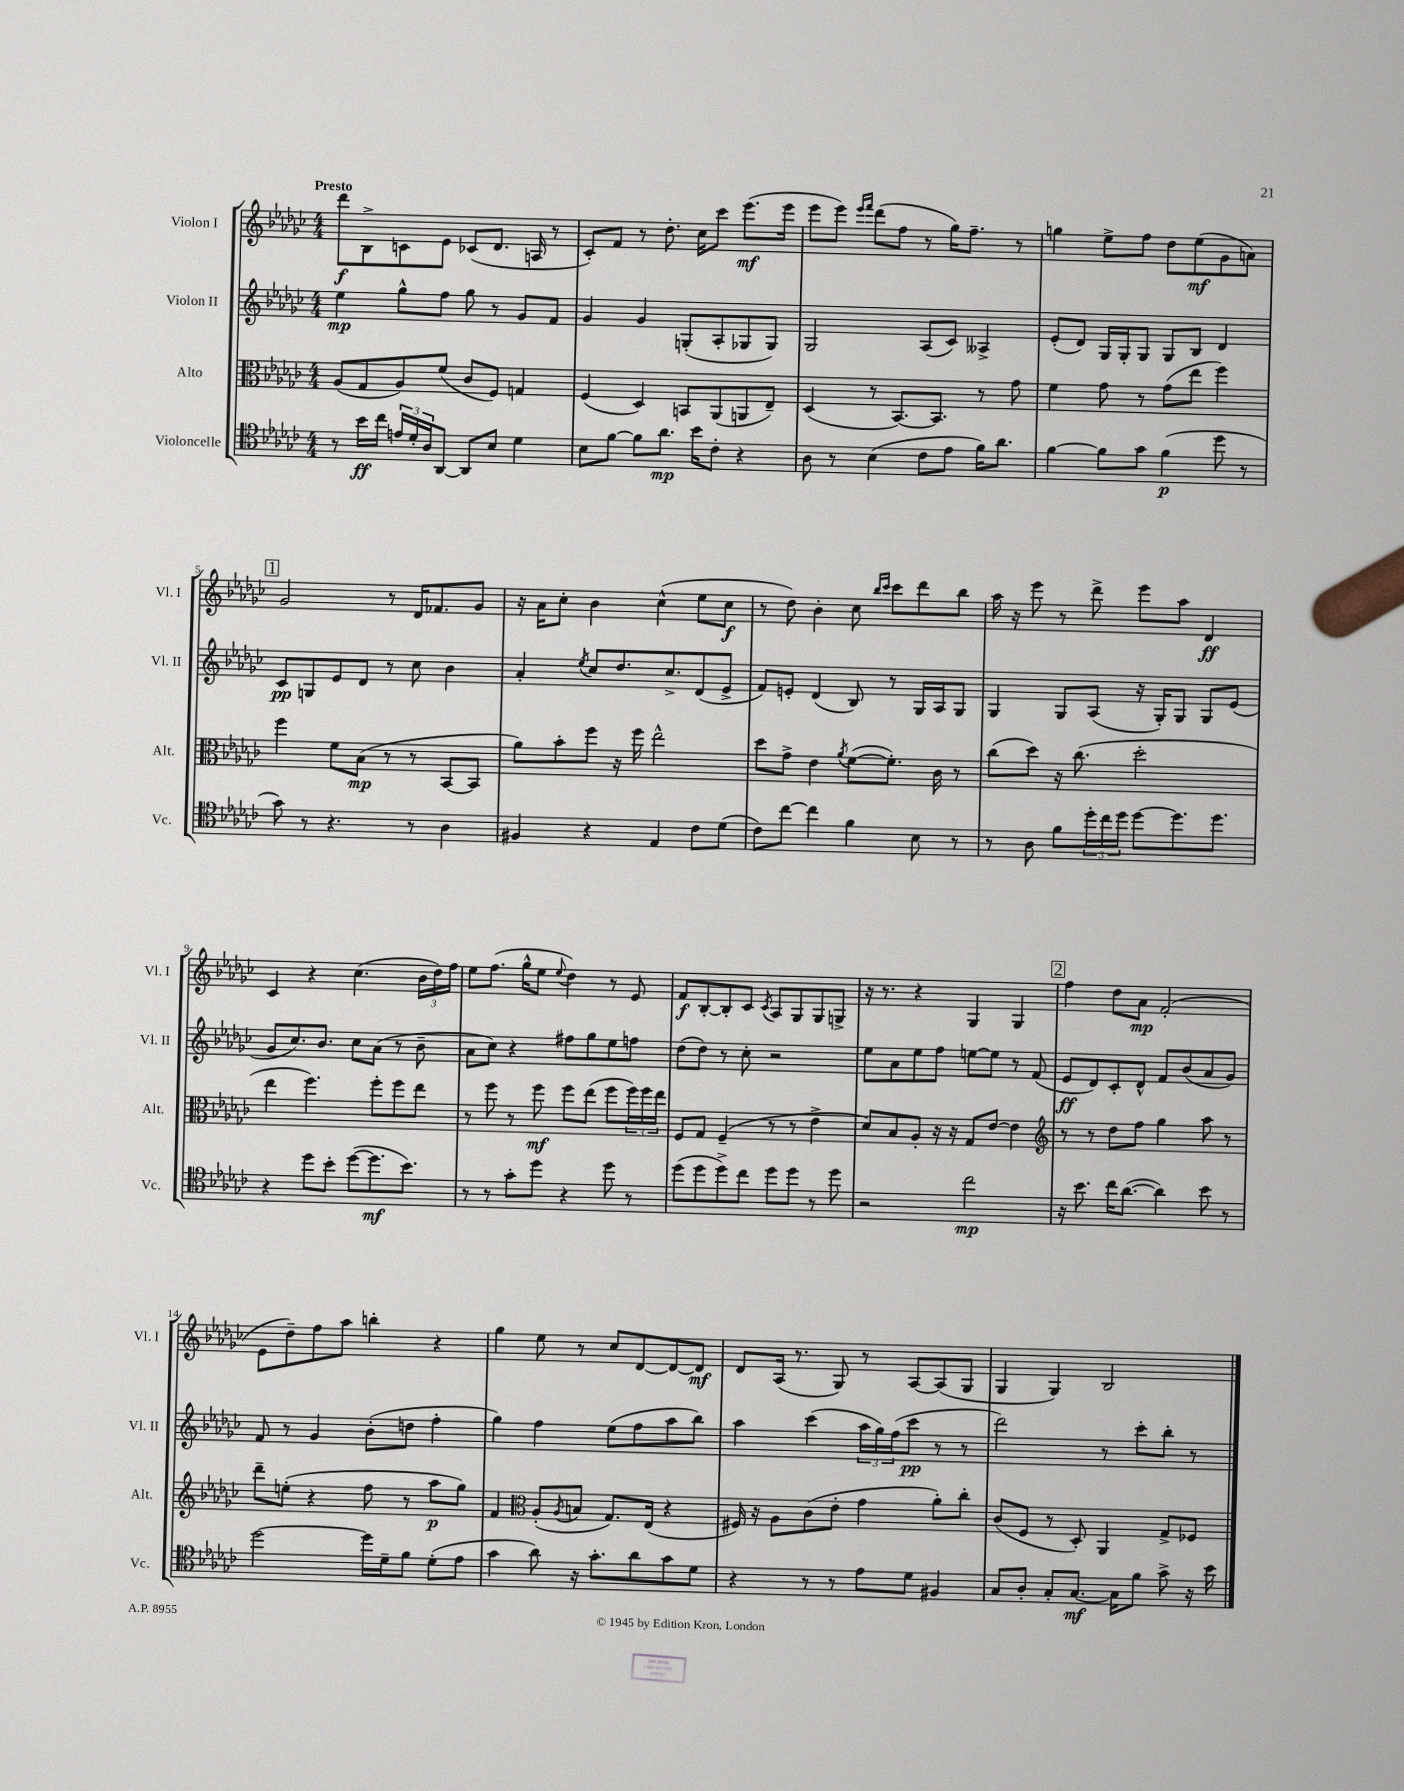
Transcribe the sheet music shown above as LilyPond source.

<<
\new StaffGroup <<
\new Staff = "s0" \with { instrumentName = "Violon I" shortInstrumentName = "Vl. I" } {
    \clef treble \key ges \major \numericTimeSignature \time 4/4 \tempo "Presto"
    des'''8\f bes8-> c'8 ees'8 ces'8( des'8. a16 r8 |
    ces'8-.) f'8 r8 des''8.-. ces''16 ces'''8 ees'''8.\mf( ees'''16 |
    ees'''8 ees'''8) \grace { ees'''16 f'''16 } des'''8( f''8 r8 ges''16) f''8.-- r8 |
    g''4 ees''8-> f''8 des''8 ees''8\mf( ges'8 a'8) |
    \mark \markup { \box "1" } ges'2 r8 des'16 fes'8. ges'8 |
    r16 aes'16 ces''8-. bes'4 ces''4-^( ees''8 ces''8\f |
    r8 des''8) bes'4-. ces''8 \grace { bes''16 ces'''16 } ces'''8 des'''8 bes''8 |
    aes''16 r16 ees'''8 r8 des'''8-> ees'''8 aes''8 des'4\ff |
    ces'4 r4 ces''4.( \tuplet 3/2 { bes'16 des''16) f''16 } |
    ees''8 f''8.( ges''16-^ ees''8 \appoggiatura { ees''8 } des''4) r8 ees'8 |
    f'8\f bes8~-. bes8-. ces'8 \acciaccatura { ces'8 } aes8 ges8 ges8 g8-> |
    r16 r8. r4 ges4 ges4 |
    \mark \markup { \box "2" } f''4 des''8 aes'8\mp f'2-.( |
    ees'8 des''8--) f''8 aes''8 b''4-. r4 |
    ges''4 ees''8 r8 ces''8 des'8~ des'8~ des'8\mf |
    des'8 aes16( r8. ges8) r8 aes8~ aes8( ges8 |
    ges4 ges4) bes2 \bar "|." |
}
\new Staff = "s1" \with { instrumentName = "Violon II" shortInstrumentName = "Vl. II" } {
    \clef treble \key ges \major \numericTimeSignature \time 4/4
    ees''4\mp ges''8-^ f''8 ges''8 r8 ges'8 f'8 |
    ges'4 ges'4 g8-.( aes8-. ges8 ges8) |
    ges2 aes8( ces'8) aeses4-> |
    ees'8-.( des'8) ges16 ges16-. ges8 ges8 bes8 des'4 |
    \mark \markup { \box "1" } ces'8\pp g8 ees'8 des'8 r8 ces''8 bes'4 |
    aes'4-. \acciaccatura { ees''8 } ces''8 des''8. ces''8.-> des'8( ees'8-> |
    f'8) e'8-. des'4( bes8) r8 ges16 aes16 ges8 |
    ges4 ges8 aes8( r16 ges16-.) ges8 ges8 ees'8( |
    ges'8 ces''8.) bes'8. ces''8 aes'8( r8 bes'8-- |
    aes'8 ces''8) r4 fis''8 ges''8 ees''8 f''8 |
    des''8( des''8) r8 ces''8-. r2 |
    ees''8 aes'8 ees''8 f''8 e''8~ e''8 r8 f'8( |
    \mark \markup { \box "2" } ees'8\ff des'8) ces'8-. des'8-^ f'8 bes'8( aes'8 ges'8) |
    f'8 r8 ges'4 bes'8-.( d''8 f''4-. |
    ges''4) f''4 ees''8( f''8 aes''8 bes''8) |
    aes''4 ces'''4( \tuplet 3/2 { aes''16 ges''16) f''16( } ces'''8\pp r8 r8 |
    des'''2) r8 ces'''8-. bes''8-. r8 \bar "|." |
}
\new Staff = "s2" \with { instrumentName = "Alto" shortInstrumentName = "Alt." } {
    \clef alto \key ges \major \numericTimeSignature \time 4/4
    aes8( ges8 aes8) f'8( ces'8 f8) g4 |
    f4( des4) b,8 aes,8( a,8 ees8--) |
    des4( r8 bes,8.~) bes,8. r8 ges'8 |
    f'4 ges'8 r8 ges'8( ees''8 f''4) |
    \mark \markup { \box "1" } f''4 f'8 bes8\mp( r8 r8 bes,8~ bes,8 |
    aes'8) bes'8-. f''8 r16 f''16 ees''2-^ |
    des''8 ges'8-> ees'4 \acciaccatura { aes'8 } f'8~( f'8.-.) ces'16 r8 |
    ces''8( des''8) r16 ces''8.( des''2-. |
    ees''4 f''4.) f''8-. f''8 ees''8 |
    r8 f''8 r8 f''8\mf f''8 ees''8( f''8 \tuplet 3/2 { f''16) f''16 ees''16 } |
    f8 ges8 f4--( r8 r8 ees'4-> |
    des'8) bes8 aes8-. r16 r16 ges8 ees'8~ ees'4 |
    \mark \markup { \box "2" } \clef treble r8 r8 des''8 f''8 ges''4 aes''8 r8 |
    des'''8-- e''8-.( r4 f''8 r8 aes''8\p ges''8) |
    f'4 \clef alto aes8-.( \acciaccatura { aes8 } b8 ges8.) ees16( r4 |
    fis16) r16 aes8 ces'8( ees'8-. ges'4 aes'8-.) ces''8-. |
    ces'8( f8 r8 des8-.) aes,4 ges8-> fes8 \bar "|." |
}
\new Staff = "s3" \with { instrumentName = "Violoncelle" shortInstrumentName = "Vc." } {
    \clef tenor \key ges \major \numericTimeSignature \time 4/4
    r8 bes'16\ff ces''16 \tuplet 3/2 { e'16 des'16-. aes16 } aes,8~ aes,8 bes8 des'4 |
    bes8 f'8~ f'8 aes'8.\mp bes'16 ces'8-. r4 |
    aes8 r8 bes4( ces'8 ees'8 f'16) aes'8. |
    f'4~ f'8 ges'8 f'4\p( des''8 r8 |
    \mark \markup { \box "1" } ges'8) r8 r4. r8 aes4 |
    fis4 r4 ees4 ces'8 des'8( |
    ces'8) ces''8~ ces''4 f'4 bes8 r8 |
    r8 aes8 f'8 \tuplet 3/2 { des''16-. ces''16 des''16 } des''8~ des''8. des''8. |
    r4 des''8 bes'8-. des''8~( des''8.\mf bes'8.) |
    r8 r8 ges'8-. des''8 r4 des''8 r8 |
    des''8( des''8 des''8->) ces''8 des''8 des''8 r8 des''8 |
    r2 ces''2\mp |
    \mark \markup { \box "2" } r16 bes'8. ces''16 aes'8.~( aes'4) bes'8 r8 |
    des''2~ des''16 des'16-- f'8 des'8-.( ees'8 |
    ges'4 aes'8) r16 ges'8.-. aes'8 ges'8 des'8 |
    r4 r8 r8 ees'8 des'8 fis4 |
    ges8 aes8-. ges8-. ges8.~\mf ges16 f'8 ges'8-> r16 bes'16 \bar "|." |
}
>>
>>
